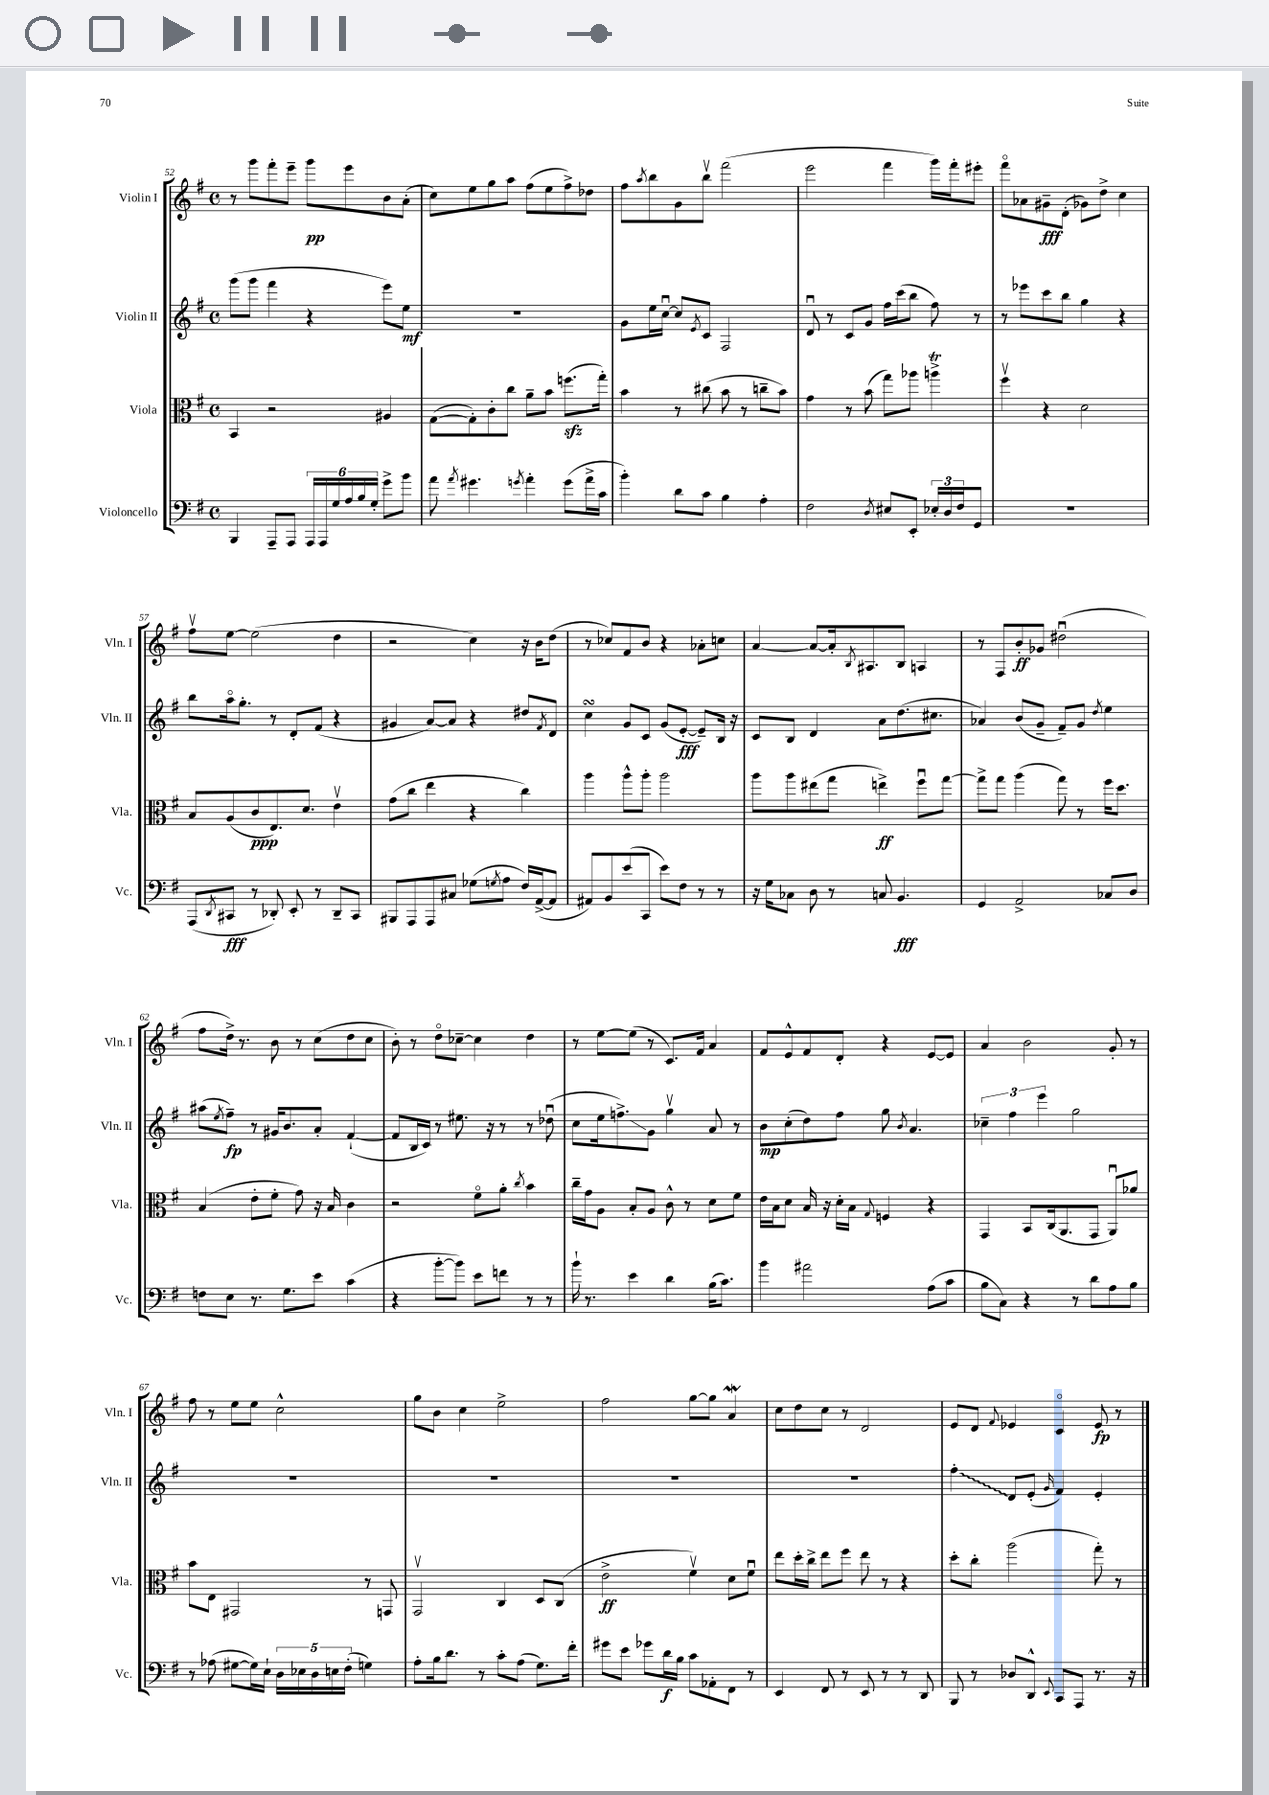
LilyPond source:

<<
\new StaffGroup <<
\new Staff = "s0" \with { instrumentName = "Violin I" shortInstrumentName = "Vln. I" } {
    \clef treble \key g \major \defaultTimeSignature \time 4/4
    r8 g'''8 fis'''8-. e'''8-- g'''8\pp e'''8 b'8 a'8-.( |
    c''8) e''8 g''8 a''8 fis''8( e''8 fis''8->) des''8 |
    fis''8 \acciaccatura { a''8 } b''8 g'8 b''8\upbow fis'''2( |
    e'''2 fis'''4 g'''16) fis'''16-. eis'''8-. |
    fis'''8\flageolet aes'8 gis'8--\fff d'8-.( ges'8) d''8-> c''4 |
    fis''8\upbow e''8~ e''2( d''4 |
    r2 c''4) r16 b'16 d''8( |
    r8 ces''8) fis'8 b'8 r4 aes'8-. c''8 |
    a'4~ a'8~ a'16-. \acciaccatura { b8 } ais8. b8 a4 |
    r8 fis8 b'8-.\ff ges'8 dis''2\downbow( |
    fis''8 d''16->) r8. b'8 r8 c''8( d''8 c''8 |
    b'8-.) r8 d''8\flageolet ces''8~-- ces''4 d''4 |
    r8 e''8~ e''8( r8 c'8.) fis'16 a'4 |
    fis'8 e'8-^ fis'8 d'8-. r4 e'8~ e'8 |
    a'4 b'2 g'8-. r8 |
    fis''8 r8 e''8 e''8 c''2-^ |
    g''8 b'8 c''4 e''2-> |
    fis''2 g''8~ g''8 a'4\mordent |
    c''8 d''8 c''8 r8 d'2 |
    e'8 d'8 \appoggiatura { fis'8 } ees'4 c'4\flageolet ees'8\fp r8 \bar "|." |
}
\new Staff = "s1" \with { instrumentName = "Violin II" shortInstrumentName = "Vln. II" } {
    \clef treble \key g \major \defaultTimeSignature \time 4/4
    g'''8( g'''8 fis'''4 r4 e'''8) e''8\mf |
    R1 |
    g'8 e''16 c''16~\downbow c''8 \acciaccatura { e'8 } c'8 fis2 |
    d'8\downbow r8 c'8 g'8 fis''16 c'''16( b''8 fis''8) r8 |
    r8 ees'''8 c'''8 b''8 g''4 r4 |
    b''8 a''16\flageolet g''8.-. r8 d'8-. fis'8( r4 |
    gis'4 a'8~) a'8 r4 dis''8 \acciaccatura { fis'8 } d'8 |
    c''4\turn g'8 c'8 g'8( e'8~-.\fff e'8--) b16 r16 |
    c'8 b8 d'4 a'8 d''8.( cis''8. |
    aes'4) b'8( g'8-- fis'8--) g'8 \acciaccatura { d''8 } e''4 |
    ais''8( \acciaccatura { e''8 } fis''8--\fp) r8 gis'16 b'8. a'8-. fis'4~-!( |
    fis'8 b16 c'16) r8 eis''8. r16 r8 r8 des''8\downbow( |
    c''8 e''16 f''8.->\glissando) g'8 g''4\upbow a'8 r8 |
    b'8\mp c''8-.( d''8) fis''8 g''8 \acciaccatura { b'8 } a'4. |
    \tuplet 3/2 { ces''4-- fis''4 e'''4 } g''2 |
    R1 |
    R1 |
    R1 |
    R1 |
    \once \override Glissando.style = #'zigzag fis''4-.\glissando d'8 e'8-.( \grace { g'16 } fis'4) e'4-. \bar "|." |
}
\new Staff = "s2" \with { instrumentName = "Viola" shortInstrumentName = "Vla." } {
    \clef alto \key g \major \defaultTimeSignature \time 4/4
    b,4 r2 ais4 |
    g8~( g8-.) c'8-. c''8 a'8-- b'8 f''8.\sfz( g''16-.) |
    b'4 r8 cis''8( b'8 r8 c''8-- b'8) |
    g'4 r8 b'8( g''8) aes''8 a''4->\trill |
    fis''4\upbow r4 d'2 |
    b8 a8( c'8\ppp e8.) d'8. e'4\upbow |
    g'8( c''8 e''4 r4 c''4) |
    a''4 a''8-^ a''8-. a''2 |
    a''8 a''8 eis''8( g''8 e''4->\ff) fis''8\downbow g''8~ |
    g''8-> g''8 a''4( g''8) r8 fis''16 d''8. |
    b4( e'8-. fis'8-. g'8) r16 b16 c'4 |
    r2 fis'8\flageolet a'8-. \acciaccatura { c''8 } b'4 |
    c''16-- g'16 a8 b8-. a8 c'8-^ r8 d'8 fis'8 |
    e'16 b16 d'8 b16 r16 d'16-. b16 \appoggiatura { g8 } f4 r4 |
    g,4 b,8 c16( a,8. g,8 a,8\downbow) aes'8 |
    b'8 e8 gis,2 r8 g,8 |
    g,2\upbow c4 d8 c8( |
    e'2->\ff fis'4\upbow) d'8 fis'8\downbow |
    e''8 d''16-. c''16-> e''8 fis''8 e''8 r8 r4 |
    d''8-. c''8-. a''2( g''8-.) r8 \bar "|." |
}
\new Staff = "s3" \with { instrumentName = "Violoncello" shortInstrumentName = "Vc." } {
    \clef bass \key g \major \defaultTimeSignature \time 4/4
    b,,4 a,,8-- a,,8 \tuplet 6/4 { a,,16 a,,16 g16 a16 b16 g16-. } g'8-> b'8 |
    a'8 \acciaccatura { a'8 } gis'4. \acciaccatura { g'8 } a'4-. g'8( a'16-> c'16 |
    b'4-.) d'8 c'8 b4 a4-. |
    fis2 \acciaccatura { d8 } eis8 e,8-. \tuplet 3/2 { ees16-. d16 fis16 } g,8 |
    R1 |
    a,,8( \acciaccatura { d,8 } cis,8\fff r8 des,8-.) e,8-. r8 des,8-- cis,8 |
    bis,,8 a,,8 a,,8 cis8 ges8( \acciaccatura { g8 } a8 fis16) a,16~->( a,8 |
    ais,8) b,8 e'8( c,8 e'8) fis8 r8 r8 |
    r16 g16 ces8 d8 r8 c8 b,4.\fff |
    g,4 a,2-> ces8 d8 |
    f8 e8 r8. g8. e'8 c'4( |
    r4 b'8~-. b'8) e'8 f'8 r8 r8 |
    b'16-! r8. e'4 d'4 b16( c'8.) |
    b'4 ais'2 a8( c'8 |
    b8 c8) r4 r8 d'8 a8 b8 |
    r8 aes8( gis8~ gis16) e16-! \tuplet 5/4 { d16 ees16 d16 e16 fis16-.( } g4) |
    a8-. b16 d'8. r8 c'8-. a8( g8.) fis'16-. |
    gis'8 e'8 ges'8 d'16\f b16 c'8 aes,8-. fis,8 r8 |
    e,4 fis,8 r8 e,8 r8 r8 d,8 |
    b,,8 r8 des8 d,8-^ \appoggiatura { e,8 } c,8 a,,8 r8. r16 \bar "|." |
}
>>
>>
\layout { \context { \Score currentBarNumber = #52 } }
